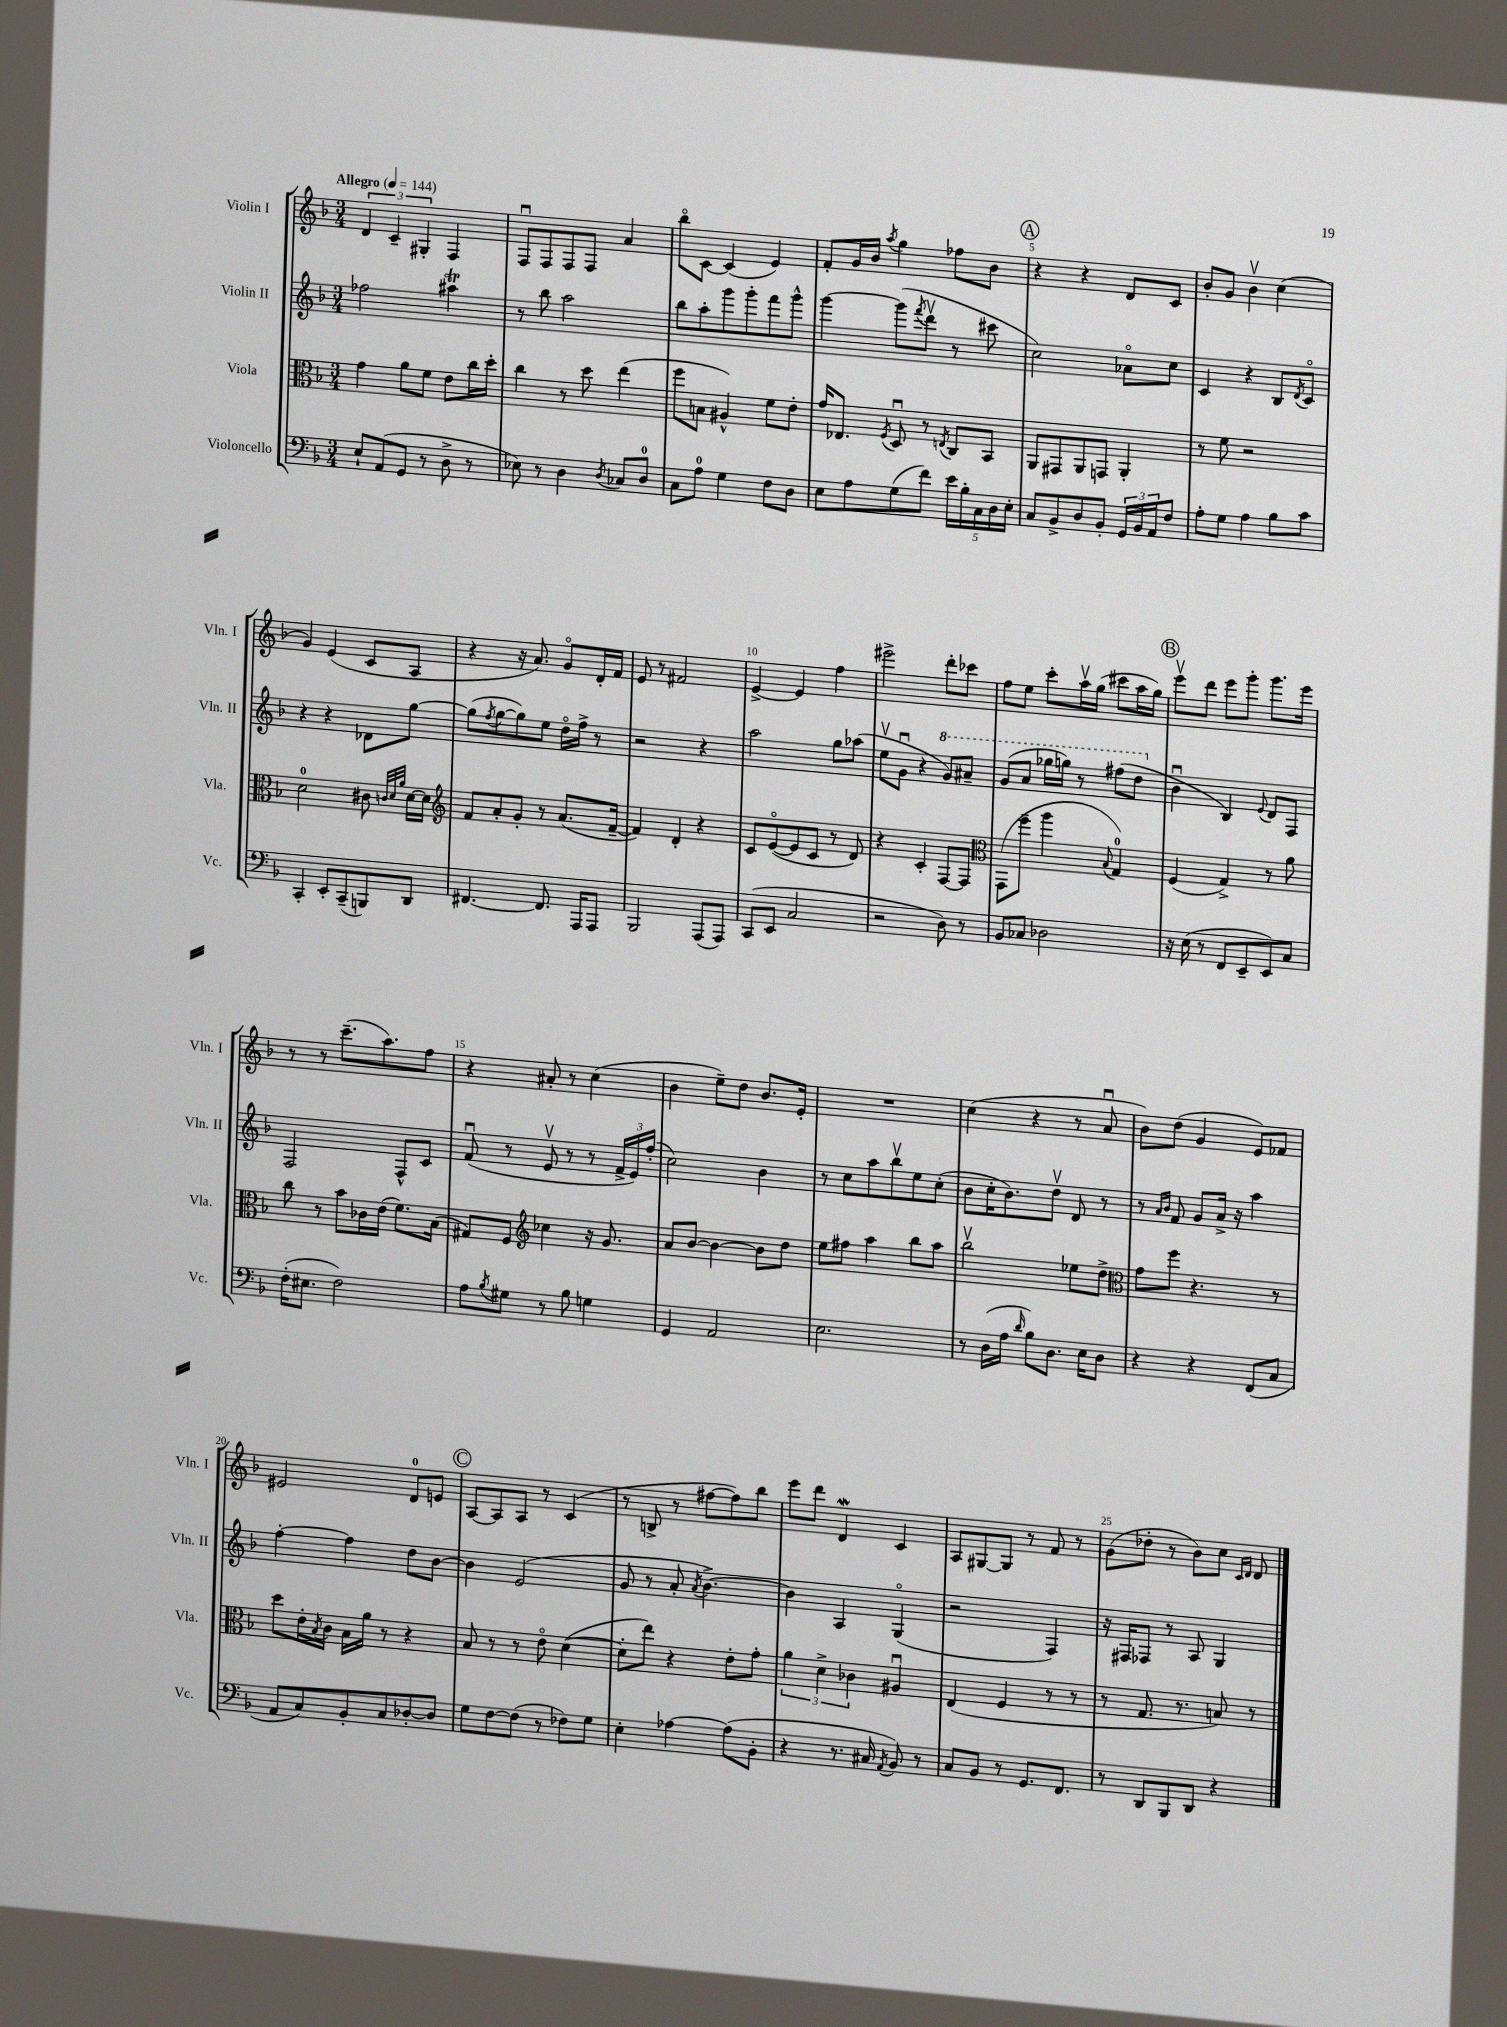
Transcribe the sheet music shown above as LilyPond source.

<<
\new StaffGroup <<
\new Staff = "s0" \with { instrumentName = "Violin I" shortInstrumentName = "Vln. I" } {
    \clef treble \key f \major \numericTimeSignature \time 3/4 \tempo "Allegro" 4 = 144
    \tuplet 3/2 { d'4 c'4-- gis4-. } f4 |
    f8\downbow f8 f8 f8 a'4 |
    bes''8\flageolet c'8~ c'4( e'4) |
    f'8-. g'16 bes'16 \acciaccatura { a''8 } g''4 fes''8 bes'8 |
    \mark \markup { \circle "A" } r4 r4 d'8 c'8 |
    bes'8-. g'8 bes'4\upbow c''4( |
    g'4) e'4( c'8 a8 |
    r4 r16 a'8.) g'8\flageolet d'16-. f'16 |
    e'8 r8 fis'2 |
    e'4~-> e'4 f''4 |
    eis'''2-> d'''8-. ces'''8 |
    f''8 e''8 c'''8-. a''16\upbow g''16( cis'''8 a''16 g''16) |
    \mark \markup { \circle "B" } e'''8\upbow d'''8 e'''8 g'''8-. g'''8. e'''16 |
    r8 r8 c'''8.--( a''8.) f''8 |
    r4 ais'8-. r8 c''4( |
    bes'4 e''8--) d''8 bes'8. e'16-. |
    R2. |
    c''4( r4 r8 a'8\downbow |
    bes'8) d''8( g'4 e'8) fes'8 |
    eis'2 d'8-0 e'8 |
    \mark \markup { \circle "C" } a8~ a8 a8 r8 c'4( |
    r8 b8-> r8 fis''8~ fis''8) bes''8 |
    e'''8 d'''8 d'4\mordent c'4 |
    a8 gis8~ gis8 r8 f'8 r8 |
    g'8( des''8-. r8 bes'8) c''8 \grace { c'16 d'16 } d'8 \bar "|." |
}
\new Staff = "s1" \with { instrumentName = "Violin II" shortInstrumentName = "Vln. II" } {
    \clef treble \key f \major \numericTimeSignature \time 3/4
    fes''2 ais''4\trill |
    r8 bes''8 a''2 |
    bes''8 a''8-. g'''8 g'''8-. f'''8 g'''8-^ |
    g'''4~ g'''8( \acciaccatura { f'''8 } d'''8\upbow r8 cis'''8 |
    \mark \markup { \circle "A" } c''2) aes'8\flageolet c''8 |
    c'4 r4 bes8 \acciaccatura { d'8 } c'8\flageolet |
    r4 r4 des'8 g''8~ |
    g''8( \acciaccatura { f''8 } g''8~ g''8) e''8 d''16\flageolet f''16-> r8 |
    r2 r4 |
    a''2 g''8 aes''8( |
    e''8\upbow g'8\downbow r4 \ottava #1 g''8) ais''8-- |
    g''8( a''8 ges'''16 g'''16) r8 fis'''8( d'''8 \ottava #0 |
    \mark \markup { \circle "B" } bes'4\downbow bes4) \appoggiatura { e'8 } d'8 f8 |
    f2 f8-^ c'8 |
    f'8\downbow( r8 e'8\upbow r8 r8 \tuplet 3/2 { f'16-> e'16) f''16-.( } |
    c''2) bes'4 |
    r8 c''8 a''8 bes''8\upbow e''8 c''8-.( |
    bes'8 c''16-. bes'8.) d''8\upbow d'8 r8 |
    r8 \grace { a'16 bes'16 } f'8 g'8 a'16-> r16 a''4 |
    f''4~-. f''4 d''8 bes'8~ |
    \mark \markup { \circle "C" } bes'4 e'2( |
    g'8 r8 a'8-. \acciaccatura { a'8 } bes'4.~->) |
    bes'4 a4 g4\flageolet( |
    r2 f4) |
    r16 fis16 fes8 r8 a8 g4 \bar "|." |
}
\new Staff = "s2" \with { instrumentName = "Viola" shortInstrumentName = "Vla." } {
    \clef alto \key f \major \numericTimeSignature \time 3/4
    g'4 a'8 f'8 e'8 c''16 d''16-. |
    c''4 r8 d''8 e''4( |
    f''8 b8 ais4-^) f'8 e'8-. |
    g'16 ees8. \acciaccatura { f8 } d8\downbow r8 \acciaccatura { e8 } c8 bes,8 |
    \mark \markup { \circle "A" } a,8 gis,8 a,8 g,8 a,4-. |
    r8 f'8 r2 |
    d'2-0 cis'8 \grace { c'32 d'32 a'32 } d'16~ d'16 |
    \clef treble f'8 a'8-. g'8-. r8 a'8.( f'16~-- |
    f'4) d'4-. r4 |
    c'8 e'8~\flageolet( e'8 c'8 r8 d'8) |
    r4 c'4-. f8~ f8 |
    \clef alto g,8( f''8-- a''4 \appoggiatura { bes8 } g4-0) |
    \mark \markup { \circle "B" } f4( g4->) r8 a'8 |
    c''8 r8 bes'8 ces'16 e'16( f'8.) bes16( |
    gis8) f8 \clef treble ces''4 r16 g'8. |
    a'8 bes'8~ bes'4~ bes'8 d''8 |
    e''8 fis''8 a''4 bes''8 a''8 |
    bes''2\upbow ees''8 d''8-> |
    \clef alto g'8 f''8 r4. r8 |
    d''8 e'16-. \acciaccatura { bes8 } c'16 bes16 a'16 r8 r4 |
    \mark \markup { \circle "C" } bes8 r8 r8 e'8\flageolet d'4~( |
    d'8-. e''8) r4 e'8-. g'8-. |
    \tuplet 3/2 { a'4 d'4-> ces'4 } ais4\downbow |
    e4( f4 r8 r8 |
    r8 g8. r8. b8) r8 \bar "|." |
}
\new Staff = "s3" \with { instrumentName = "Violoncello" shortInstrumentName = "Vc." } {
    \clef bass \key f \major \numericTimeSignature \time 3/4
    e8-! a,8( g,8 r8 d8-> r8 |
    ees8) r8 d4 \acciaccatura { d8 } ces8 d8-0 |
    c8 a8-0 g4 f8 d8 |
    e8 a8 g8( f'8) \tuplet 5/4 { e'16 bes16-. c16 d16 e16-. } |
    \mark \markup { \circle "A" } c8 bes,8-> d8 bes,8-. \tuplet 3/2 { g,16 bes,16 a,16 } f8 |
    a8-. g8 a4 bes8 c'8 |
    c,4-. e,8-. c,8--( b,,8) d,8 |
    fis,4.~ fis,8. a,,16 a,,8 |
    bes,,2 a,,8( a,,8) |
    c,8( e,8 c2 |
    r2 d8) r8 |
    bes,8 ces8 des2 |
    \mark \markup { \circle "B" } r16 e16( r8 f,8 e,8-- e,8) c8 |
    f16-.( eis8. f2) |
    a8 \acciaccatura { bes8 } gis8 r8 bes8 g4 |
    g,4 a,2 |
    e2. |
    r8 d16( a16 \grace { d'16 } bes8) d8. e16 d8 |
    r4 r4 f,8( c8 |
    a,8 c8) bes,8-. c8 des8~-. des8 |
    \mark \markup { \circle "C" } g8 f8~ f8( r8 fes8) g8 |
    e4-. aes4~ aes8( bes,8-. |
    r4 r8. cis16 \acciaccatura { a,8 } bes,8) r8 |
    c8 bes,8 r8 g,8. f,8. |
    r8 d,8 bes,,8 d,8 r4 \bar "|." |
}
>>
>>
\layout { \context { \Score \override BarNumber.break-visibility = ##(#f #t #t) barNumberVisibility = #(every-nth-bar-number-visible 5) } }
